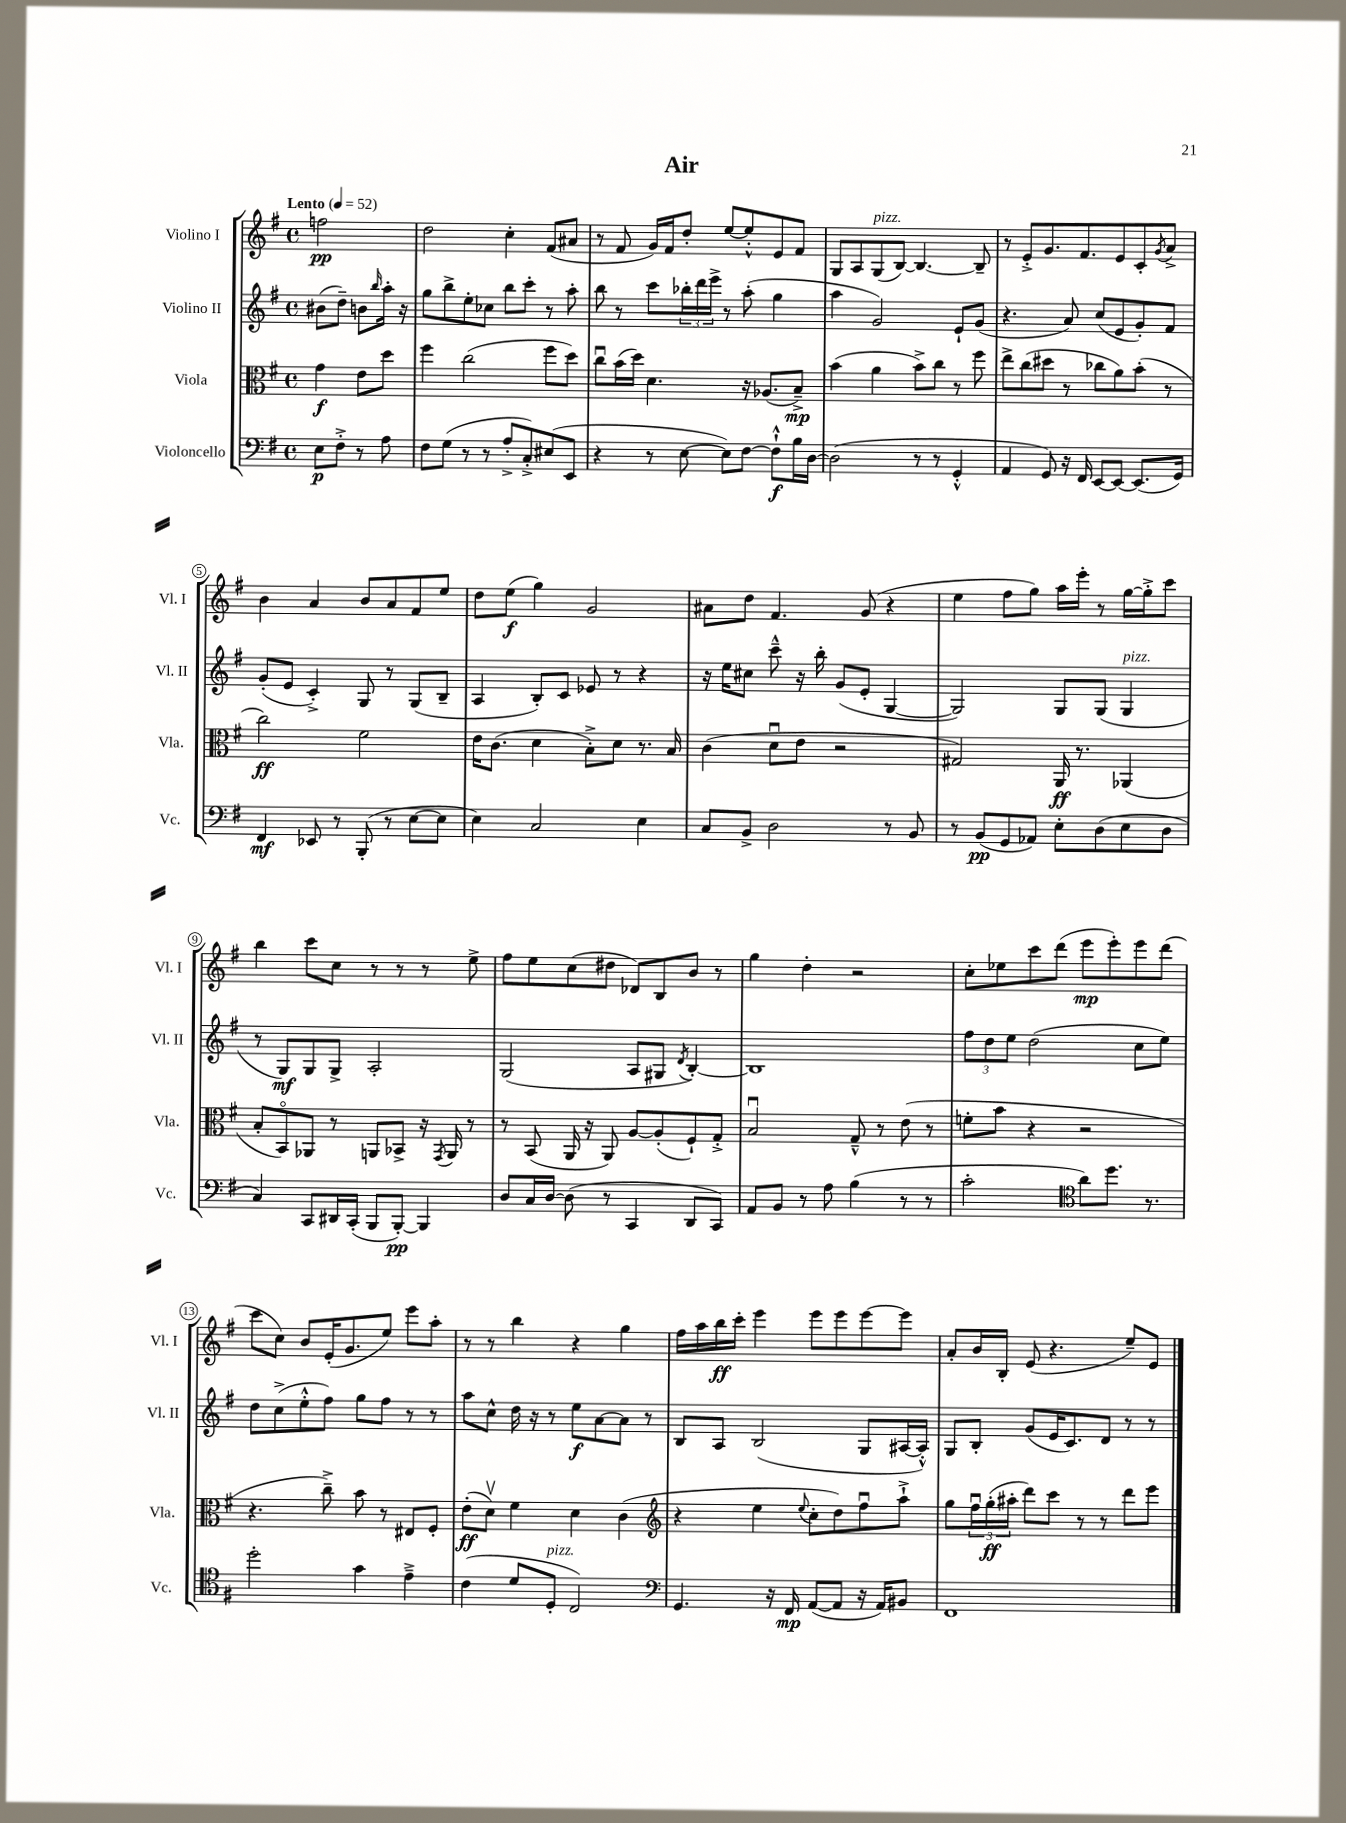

**kern	**dynam	**kern	**dynam	**kern	**dynam	**kern	**dynam
*part4	*part4	*part3	*part3	*part2	*part2	*part1	*part1
*staff4	*staff4	*staff3	*staff3	*staff2	*staff2	*staff1	*staff1
*I"Violoncello	*	*I"Viola	*	*I"Violino II	*	*I"Violino I	*
*I'Vc.	*	*I'Vla.	*	*I'Vl. II	*	*I'Vl. I	*
*clefF4	*	*clefC3	*	*clefG2	*	*clefG2	*
*k[f#]	*	*k[f#]	*	*k[f#]	*	*k[f#]	*
*M4/4	*	*M4/4	*	*M4/4	*	*M4/4	*
*met(c)	*	*met(c)	*	*met(c)	*	*met(c)	*
*MM52	*	*MM52	*	*MM52	*	*MM52	*
=	=	=	=	=	=	=	=
!	!	!	!	!	!	!LO:TX:a:B:t=Lento	!
8E\L	p	4g\	f	(8b#X\L	.	2ffn\	pp
8F#'^\J	.	.	.	8dd~\J)	.	.	.
8r	.	8e\L	.	8bn\L	.	.	.
.	.	.	.	16qqbb/	.	.	.
8A\	.	8dd\J	.	16aa'\Jk	.	.	.
.	.	.	.	16r	.	.	.
=1	=1	=1	=1	=1	=1	=1	=1
8F#\L	.	4ff#\	.	8gg\L	.	2dd\	.
(8G\J	.	.	.	8bb^\	.	.	.
8r	.	(2cc\	.	8ee'\	.	.	.
8r	.	.	.	8cc-X\J	.	.	.
8A'^/L	.	.	.	8bb\L	.	4cc'\	.
8C'^/)	.	.	.	8ccc'\J	.	.	.
(8E#X/	.	8ff#\L	.	8r	.	(8f#/L	.
8EE/J	.	8dd\J)	.	8aa'\	.	8a#X/J	.
=2	=2	=2	=2	=2	=2	=2	=2
4r	.	8ccu\L	.	8bb\	.	8r	.
.	.	(16b\L	.	8r	.	8f#/	.
.	.	16dd\JJ)	.	.	.	.	.
8r	.	4.d\	.	8ccc\L	.	16g/LL)	.
.	.	.	.	.	.	16f#/J	.
[8E\	.	.	.	24bb-X'\L	.	8dd'/J	.
.	.	.	.	24ddd\	.	.	.
.	.	.	.	24eee^\JJ	.	.	.
8E\L])	.	.	.	8r	.	[8ee/L	.
[8F#\J	.	16r	.	(8aa'\	.	8ee'^^/]	.
.	.	(8.A-X/L	.	.	.	.	.
8F#`^^\L]	f	.	.	4gg\	.	8e/	.
16B\L	.	8B~^/J)	mp	.	.	8f#/J	.
[16D\JJ	.	.	.	.	.	.	.
=3	=3	=3	=3	=3	=3	=3	=3
(2D\]	.	(4b\	.	4aa\	.	8G/L	.
.	.	.	.	.	.	8A/	.
!	!	!	!	!	!	!LO:TX:a:i:t=pizz.	!
.	.	4a\	.	2g/)	.	(8G/	.
.	.	.	.	.	.	[8B/J)	.
8r	.	8b^\L)	.	.	.	4.B/_	.
8r	.	8cc\J	.	.	.	.	.
4GG'^^/	.	8r	.	8e`/L	.	.	.
.	.	8ff#\	.	(8g/J	.	8B~/]	.
=4	=4	=4	=4	=4	=4	=4	=4
4AA/	.	8ee^\L	.	4.r	.	8r	.
.	.	(8cc\	.	.	.	8e'^/L	.
8GG/)	.	8dd#X\J	.	.	.	8.g/	.
16r	.	8r	.	8a/)	.	.	.
16FF#/	.	.	.	.	.	8.f#/	.
[8EE/L	.	8cc-X\L	.	(8cc/L	.	.	.
8EE/J_	.	8a\)	.	8e/	.	8e/	.
(8.EE/L]	.	(8b'\J	.	8g'/)	.	8c'/	.
.	.	.	.	.	.	8qg/	.
.	.	8r	.	8f#/J	.	8a^/J	.
16GG/Jk)	.	.	.	.	.	.	.
!!LO:LB:g=z
=5	=5	=5	=5	=5	=5	=5	=5
4FF#/	mf	2cc\)	ff	(8g'/L	.	4b\	.
.	.	.	.	8e/J	.	.	.
8EE-X/	.	.	.	4c'^/)	.	4a/	.
8r	.	.	.	.	.	.	.
(8BBB'/	.	2f#\	.	8G/	.	8b/L	.
8r	.	.	.	8r	.	8a/	.
[8E\L	.	.	.	(8G/L	.	8f#/	.
8E\J]	.	.	.	8B~/J	.	8ee/J	.
=6	=6	=6	=6	=6	=6	=6	=6
4E\)	.	16e\KL	.	4A/	.	8dd\L	.
.	.	(8.c\J	.	.	.	.	.
.	.	.	.	.	.	(8ee\J	f
2C/	.	4d\	.	8B'/L)	.	4gg\)	.
.	.	.	.	8c/J	.	.	.
.	.	8B'^\L)	.	8e-X/	.	2g/	.
.	.	8d\J	.	8r	.	.	.
4E\	.	8.r	.	4r	.	.	.
.	.	16B/	.	.	.	.	.
=7	=7	=7	=7	=7	=7	=7	=7
8C/L	.	(4c\	.	16r	.	8a#X\L	.
.	.	.	.	16ee\KL	.	.	.
8BB^/J	.	.	.	8cc#X\J	.	8dd\J	.
2D\	.	8du\L	.	8ccc~^^\	.	4.f#/	.
.	.	8e\J	.	16r	.	.	.
.	.	.	.	16bb'\	.	.	.
.	.	2r	.	(8g/L	.	.	.
.	.	.	.	8e'/J	.	(8g/	.
8r	.	.	.	[4G/	.	4r	.
8BB/	.	.	.	.	.	.	.
=8	=8	=8	=8	=8	=8	=8	=8
8r	.	2G#X/)	.	2G/])	.	4ee\	.
(8BB/L	pp	.	.	.	.	.	.
8GG/	.	.	.	.	.	8ff#\L	.
8AA-X/J)	.	.	.	.	.	8gg\J)	.
8E'\L	.	16AA/	ff	8G/L	.	16aa\LL	.
.	.	8.r	.	.	.	16eee'\JJ	.
(8D\	.	.	.	(8G/J	.	8r	.
!	!	!	!	!LO:TX:a:i:t=pizz.	!	!	!
8E\	.	(4AA-X/	.	4G/	.	[16gg\LL	.
.	.	.	.	.	.	16gg'^\J]	.
8D\J	.	.	.	.	.	8ccc\J	.
!!LO:LB:g=z
=9	=9	=9	=9	=9	=9	=9	=9
4C/)	.	8B'/L	.	8r	.	4bb\	.
.	.	8BB/)	.	8G/L)	mf	.	.
8CC/L	.	8AA-X/J	.	8G/	.	8ccc\L	.
16DD#X/L	.	8r	.	8G^/J	.	8cc\J	.
(16CC'/JJ	.	.	.	.	.	.	.
8BBB/L	.	8AAn/L	.	2A'/	.	8r	.
[8BBB'/J)	pp	8BB-X^/J	.	.	.	8r	.
4BBB/]	.	16r	.	.	.	8r	.
.	.	8qGG/	.	.	.	.	.
.	.	16AA/	.	.	.	.	.
.	.	8r	.	.	.	8ee^\	.
=10	=10	=10	=10	=10	=10	=10	=10
8D/L	.	8r	.	(2G/	.	8ff#\L	.
16C/L	.	(8BB/	.	.	.	8ee\	.
[16D/JJ	.	.	.	.	.	.	.
(8D\]	.	16AA/	.	.	.	(8cc\	.
.	.	16r	.	.	.	.	.
8r	.	8AA/)	.	.	.	8dd#X\J	.
4CC/	.	[8A/L	.	8A/L	.	8d-X/L)	.
.	.	(8A'/]	.	8G#X/J	.	8B/	.
.	.	.	.	8qd/	.	.	.
8DD/L	.	8F#`/)	.	[4B'/)	.	8b/J	.
8CC/J)	.	8G'^/J	.	.	.	8r	.
=11	=11	=11	=11	=11	=11	=11	=11
8AA/L	.	2Bu/	.	1B]	.	4gg\	.
8BB/J	.	.	.	.	.	.	.
8r	.	.	.	.	.	4dd'\	.
8A\	.	.	.	.	.	.	.
(4B\	.	8G~^^/	.	.	.	2r	.
.	.	8r	.	.	.	.	.
8r	.	(8e\	.	.	.	.	.
8r	.	8r	.	.	.	.	.
=12	=12	=12	=12	=12	=12	=12	=12
2c'\	.	8fn'\L	.	12ff#\L	.	8cc'\L	.
.	.	.	.	12dd\	.	.	.
.	.	8b\J	.	.	.	8ee-X\	.
.	.	.	.	12ee\J	.	.	.
.	.	4r	.	(2dd\	.	8ccc\	.
.	.	.	.	.	.	(8ddd\J	.
*clefC4	*	*	*	*	*	*	*
8a\L)	.	2r	.	.	.	8eee\L	mp
8.dd\J	.	.	.	.	.	8eee'\)	.
.	.	.	.	8cc\L	.	8eee\	.
8.r	.	.	.	.	.	.	.
.	.	.	.	8ee\J)	.	(8ddd\J	.
!!LO:LB:g=z
=13	=13	=13	=13	=13	=13	=13	=13
2dd'\	.	4.r	.	8dd\L	.	8ccc\L	.
.	.	.	.	(8cc^\	.	8cc\J)	.
.	.	.	.	8ee'^^\	.	8b/L	.
.	.	8cc~^\)	.	8ff#\J)	.	(16e'/K	.
.	.	.	.	.	.	8.g/	.
4g\	.	8b\	.	8gg\L	.	.	.
.	.	8r	.	8ff#\J	.	8ee/J)	.
4e~^\	.	8E#X/L	.	8r	.	8eee\L	.
.	.	8F#'/J	.	8r	.	8aa'\J	.
=14	=14	=14	=14	=14	=14	=14	=14
(4c\	.	(8e'\L	ff	8aa\L	.	8r	.
.	.	8dv\J)	.	8cc^^\J	.	8r	.
8d/L	.	4f#\	.	16dd\	.	4bb\	.
.	.	.	.	16r	.	.	.
!LO:TX:a:i:t=pizz.	!	!	!	!	!	!	!
8D'/J	.	.	.	8r	.	.	.
2C/)	.	4d\	.	8ee\L	f	4r	.
.	.	.	.	[8a\	.	.	.
.	.	(4c\	.	8a\J]	.	4gg\	.
.	.	.	.	8r	.	.	.
=15	=15	=15	=15	=15	=15	=15	=15
*clefF4	*	*clefG2	*	*	*	*	*
4.GG/	.	4r	.	8B/L	.	16ff#\LL	.
.	.	.	.	.	.	16aa\	.
.	.	.	.	8A/J	.	16bb\	ff
.	.	.	.	.	.	16ccc'\JJ	.
.	.	4ee\	.	(2B/	.	4eee\	.
16r	.	.	.	.	.	.	.
16FF#/	mp	.	.	.	.	.	.
.	.	8qqee/	.	.	.	.	.
([8AA/L	.	8cc'\L	.	.	.	8eee\L	.
8AA/J]	.	8dd\)	.	.	.	8eee\	.
16r	.	8ff#u\	.	8G/L	.	[8eee\	.
16AA/KL)	.	.	.	.	.	.	.
8BB#X/J	.	8aa`^\J	.	[16A#X/L	.	8eee\J]	.
.	.	.	.	16A#'^^/JJ])	.	.	.
=16	=16	=16	=16	=16	=16	=16	=16
1FF#	.	8gg\L	.	8G/L	.	8a'/L	.
.	.	24ff#u\L	.	8B'/J	.	16b/L	.
.	.	(24gg'\	ff	.	.	.	.
.	.	.	.	.	.	16B'/JJ	.
.	.	24aa#X'\JJ	.	.	.	.	.
.	.	8ddd\L)	.	(8g/L	.	(8e/	.
.	.	8ccc\J	.	16e/K	.	4.r	.
.	.	.	.	8.c/)	.	.	.
.	.	8r	.	.	.	.	.
.	.	8r	.	8d/J	.	.	.
.	.	8ddd\L	.	8r	.	8ee~/L)	.
.	.	8eee\J	.	8r	.	8e/J	.
==	==	==	==	==	==	==	==
*-	*-	*-	*-	*-	*-	*-	*-
